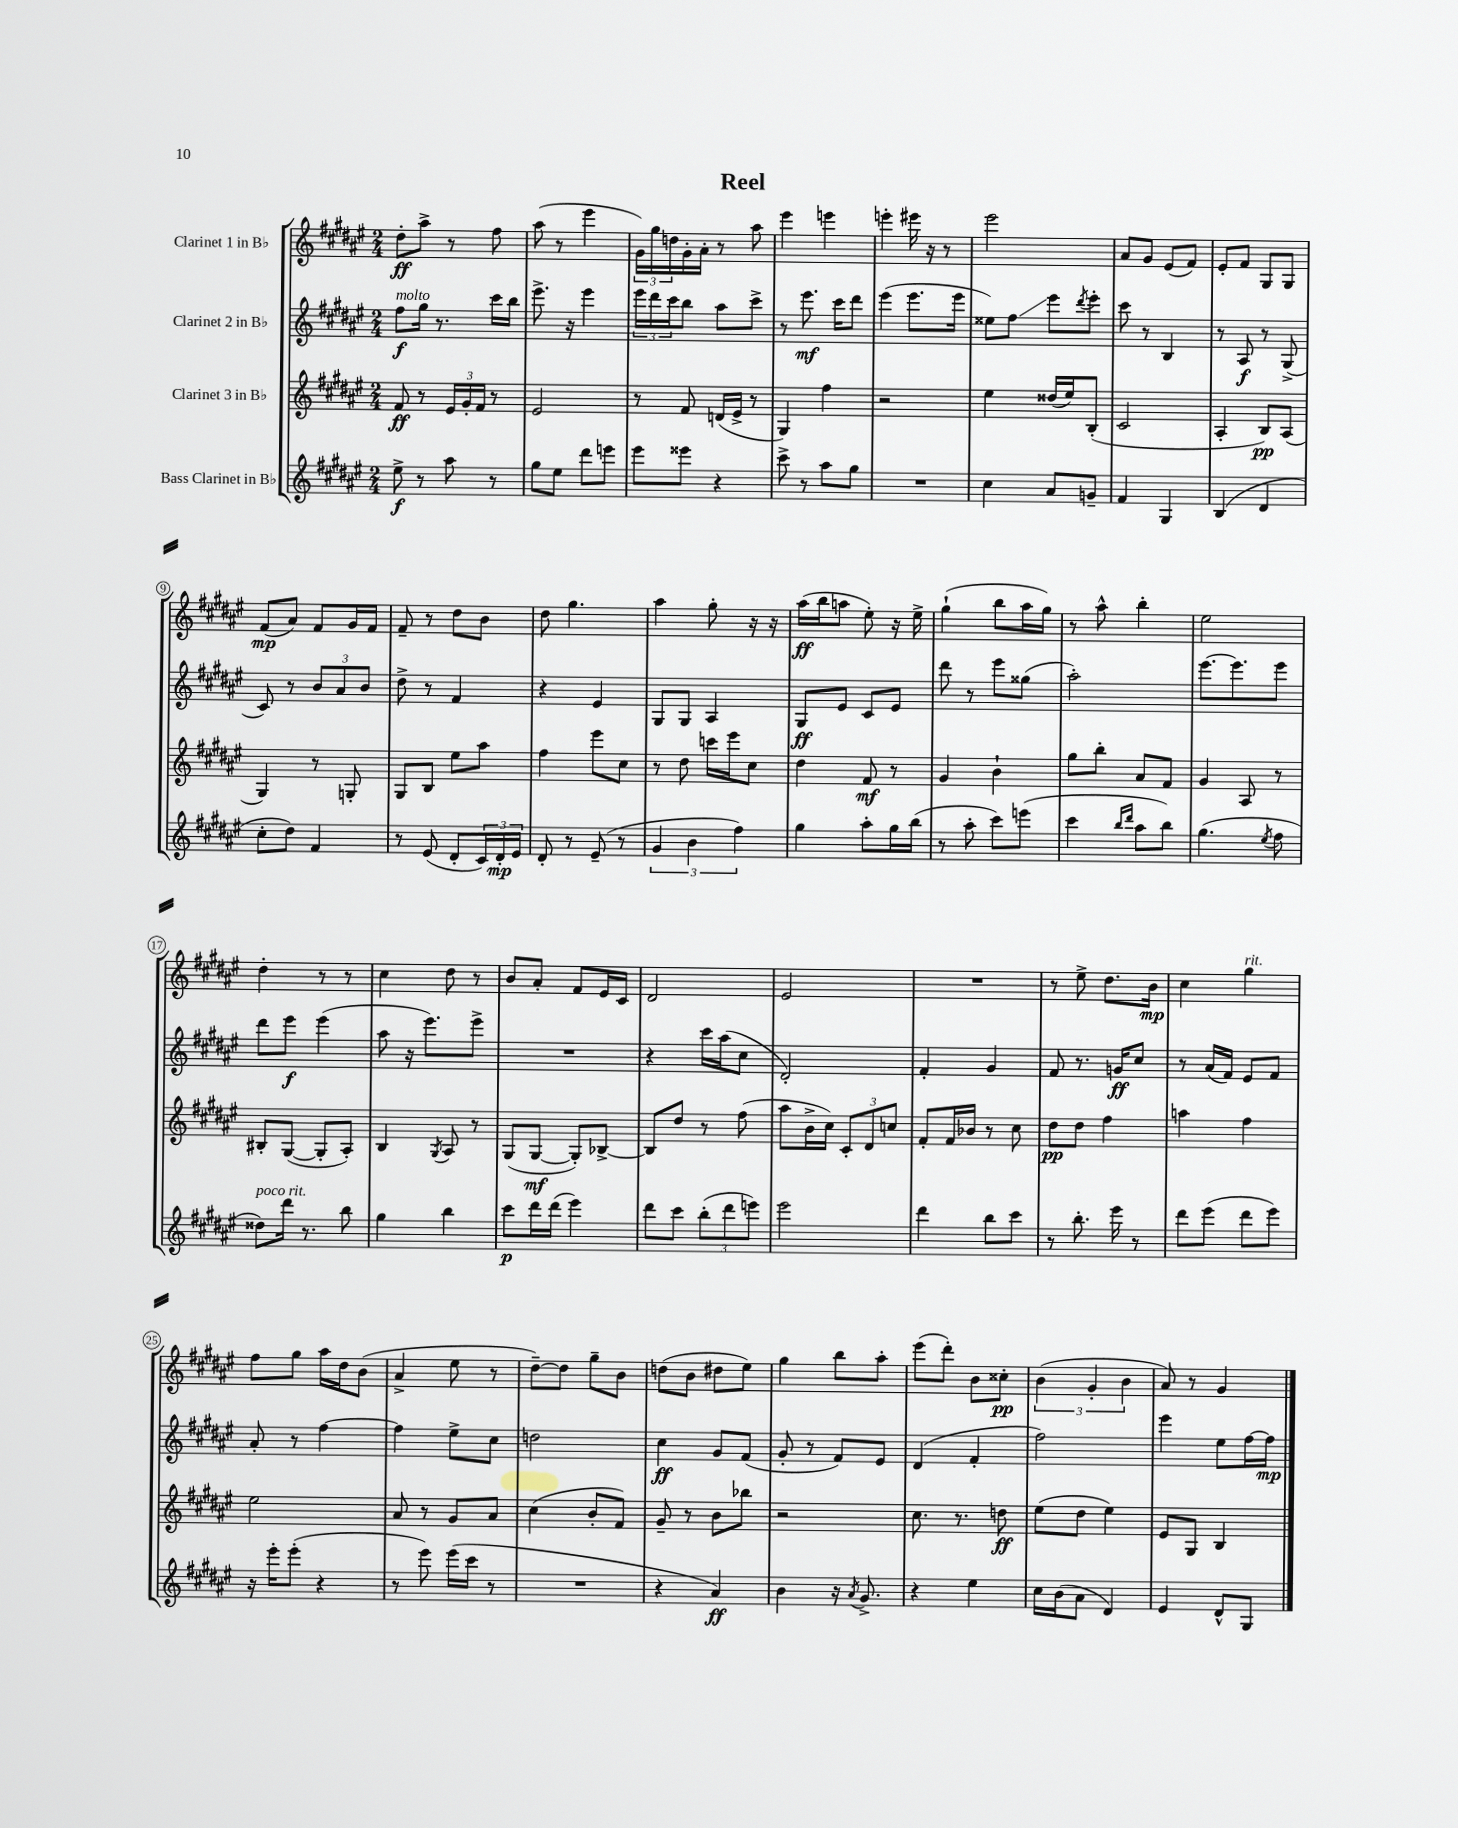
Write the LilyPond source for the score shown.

\header { title = "Reel" }
<<
\new StaffGroup <<
\new Staff = "s0" \with { instrumentName = "Clarinet 1 in Bb" } {
    \clef treble \key fis \major \numericTimeSignature \time 2/4
    dis''8-.\ff ais''8-> r8 fis''8 |
    ais''8( r8 eis'''4 |
    \tuplet 3/2 { gis'16) gis''16 d''16 } gis'16-. ais'16-. r8 ais''8 |
    eis'''4 e'''4 |
    e'''4-. eis'''16 r16 r8 |
    eis'''2 |
    ais'8 gis'8 eis'8( fis'8) |
    eis'8-. fis'8 gis8 gis8 |
    fis'8\mp( ais'8) fis'8 gis'16 fis'16 |
    fis'8-- r8 dis''8 b'8 |
    dis''8 gis''4. |
    ais''4 gis''8-. r16 r16 |
    ais''16\ff( b''16 a''8 eis''8-.) r16 eis''16-> |
    gis''4-!( b''8 ais''16 gis''16) |
    r8 ais''8-^ b''4-. |
    eis''2 |
    dis''4-. r8 r8 |
    cis''4 dis''8 r8 |
    b'8 ais'8-. fis'8 eis'16 cis'16 |
    dis'2 |
    eis'2 |
    R2 |
    r8 eis''8-> dis''8. b'16\mp |
    cis''4 gis''4^\markup { \italic "rit." } |
    fis''8 gis''8 ais''16 dis''16 b'8( |
    ais'4-> eis''8 r8 |
    dis''8~--) dis''8 gis''8-- b'8 |
    d''8( b'8 dis''8 eis''8) |
    gis''4 b''8 ais''8-. |
    eis'''8( dis'''8-.) b'8 cisis''8-.\pp |
    \tuplet 3/2 { b'4( gis'4-. b'4 } |
    ais'8) r8 gis'4 \bar "|." |
}
\new Staff = "s1" \with { instrumentName = "Clarinet 2 in Bb" } {
    \clef treble \key fis \major \numericTimeSignature \time 2/4
    fis''8\f^\markup { \italic "molto" } gis''16 r8. cis'''16 b''16 |
    eis'''8.-> r16 eis'''4 |
    \tuplet 3/2 { eis'''16 dis'''16 cis'''16 } b''8 ais''8 cis'''8-> |
    r8 eis'''8.\mf cis'''16 dis'''8 |
    eis'''4( eis'''8. eis'''16 |
    eisis''8) fis''8\glissando eis'''8 \acciaccatura { dis'''8 } eis'''8-. |
    cis'''8 r8 b4 |
    r8 ais8\f r8 gis8->( |
    cis'8) r8 \tuplet 3/2 { b'8 ais'8 b'8 } |
    dis''8-> r8 fis'4 |
    r4 eis'4 |
    gis8 gis8 ais4 |
    gis8\ff eis'8 cis'8 eis'8 |
    dis'''8 r8 eis'''8 gisis''8( |
    ais''2-.) |
    eis'''8.~ eis'''8. eis'''8 |
    dis'''8 eis'''8\f eis'''4( |
    ais''8 r16 eis'''8.) eis'''8-> |
    R2 |
    r4 cis'''16 ais''16( cis''8 |
    dis'2-.) |
    fis'4-. gis'4 |
    fis'8 r8. g'16\ff cis''8 |
    r8 ais'16( fis'16) eis'8 fis'8 |
    ais'8-. r8 fis''4~ |
    fis''4 eis''8-> cis''8 |
    d''2 |
    cis''4\ff gis'8 fis'8( |
    gis'8-. r8 fis'8) eis'8 |
    dis'4( fis'4-. |
    fis''2) |
    eis'''4 eis''8 fis''16~ fis''16\mp \bar "|." |
}
\new Staff = "s2" \with { instrumentName = "Clarinet 3 in Bb" } {
    \clef treble \key fis \major \numericTimeSignature \time 2/4
    fis'8\ff r8 \tuplet 3/2 { eis'16 gis'16-. fis'16 } r8 |
    eis'2 |
    r8 fis'8 d'16( eis'16-> r8 |
    gis4) fis''4 |
    r2 |
    eis''4 disis''16( eis''16) b8-.( |
    cis'2 |
    ais4-. b8\pp) ais8( |
    gis4) r8 g8-. |
    gis8 b8 eis''8 ais''8 |
    fis''4 eis'''8 cis''8 |
    r8 dis''8 c'''16 eis'''16 cis''8 |
    dis''4 fis'8\mf r8 |
    gis'4 b'4-! |
    gis''8 b''8-. ais'8 fis'8 |
    gis'4 ais8 r8 |
    bis8-. gis8~( gis8-. ais8-.) |
    b4 \acciaccatura { gis8 } ais8 r8 |
    gis8( gis8~\mf gis8-.) bes8~-> |
    bes8 dis''8 r8 fis''8( |
    ais''8 b'16-> cis''16) \tuplet 3/2 { cis'8-. dis'8 c''8 } |
    fis'8-. fis'16 bes'16 r8 cis''8 |
    dis''8\pp dis''8 fis''4 |
    a''4 fis''4 |
    eis''2 |
    ais'8 r8 gis'8 ais'8 |
    cis''4( b'8-. fis'8) |
    gis'8-- r8 b'8 bes''8 |
    r2 |
    cis''8. r8. d''8\ff |
    eis''8( dis''8 eis''4) |
    eis'8 gis8 b4 \bar "|." |
}
\new Staff = "s3" \with { instrumentName = "Bass Clarinet in Bb" } {
    \clef treble \key fis \major \numericTimeSignature \time 2/4
    eis''8->\f r8 ais''8 r8 |
    gis''8 eis''8 dis'''8 e'''8 |
    eis'''8 eisis'''8 r4 |
    cis'''8-> r8 ais''8 gis''8 |
    R2 |
    cis''4 ais'8 g'8-- |
    fis'4 gis4 |
    b4( dis'4 |
    cis''8-. dis''8) fis'4 |
    r8 eis'8( dis'8-. \tuplet 3/2 { cis'16) dis'16-.\mp eis'16 } |
    dis'8-. r8 eis'8--( r8 |
    \tuplet 3/2 { gis'4 b'4 fis''4) } |
    gis''4 ais''8-. gis''16 b''16( |
    r8 ais''8-. cis'''8) e'''8( |
    cis'''4 \grace { b''16 dis'''16 } ais''8 b''8) |
    gis''4.( \acciaccatura { eis''8 } fis''8 |
    disis''8^\markup { \italic "poco rit." }) dis'''16 r8. b''8 |
    gis''4 b''4 |
    cis'''8\p dis'''16 dis'''16( eis'''4) |
    dis'''8 cis'''8 \tuplet 3/2 { b''8-.( dis'''8 e'''8) } |
    eis'''2 |
    dis'''4 b''8 cis'''8 |
    r8 b''8.-. eis'''16 r8 |
    dis'''8 eis'''8( dis'''8 eis'''8) |
    r16 eis'''16-. eis'''8-.( r4 |
    r8 eis'''8) eis'''16( cis'''16 r8 |
    R2 |
    r4 ais'4\ff) |
    b'4 r16 \acciaccatura { ais'8 } gis'8.-> |
    r4 eis''4 |
    cis''16 b'16( ais'8 dis'4) |
    eis'4 dis'8-^ gis8 \bar "|." |
}
>>
>>
\layout { \context { \Score \override BarNumber.stencil = #(make-stencil-circler 0.1 0.3 ly:text-interface::print) } }
